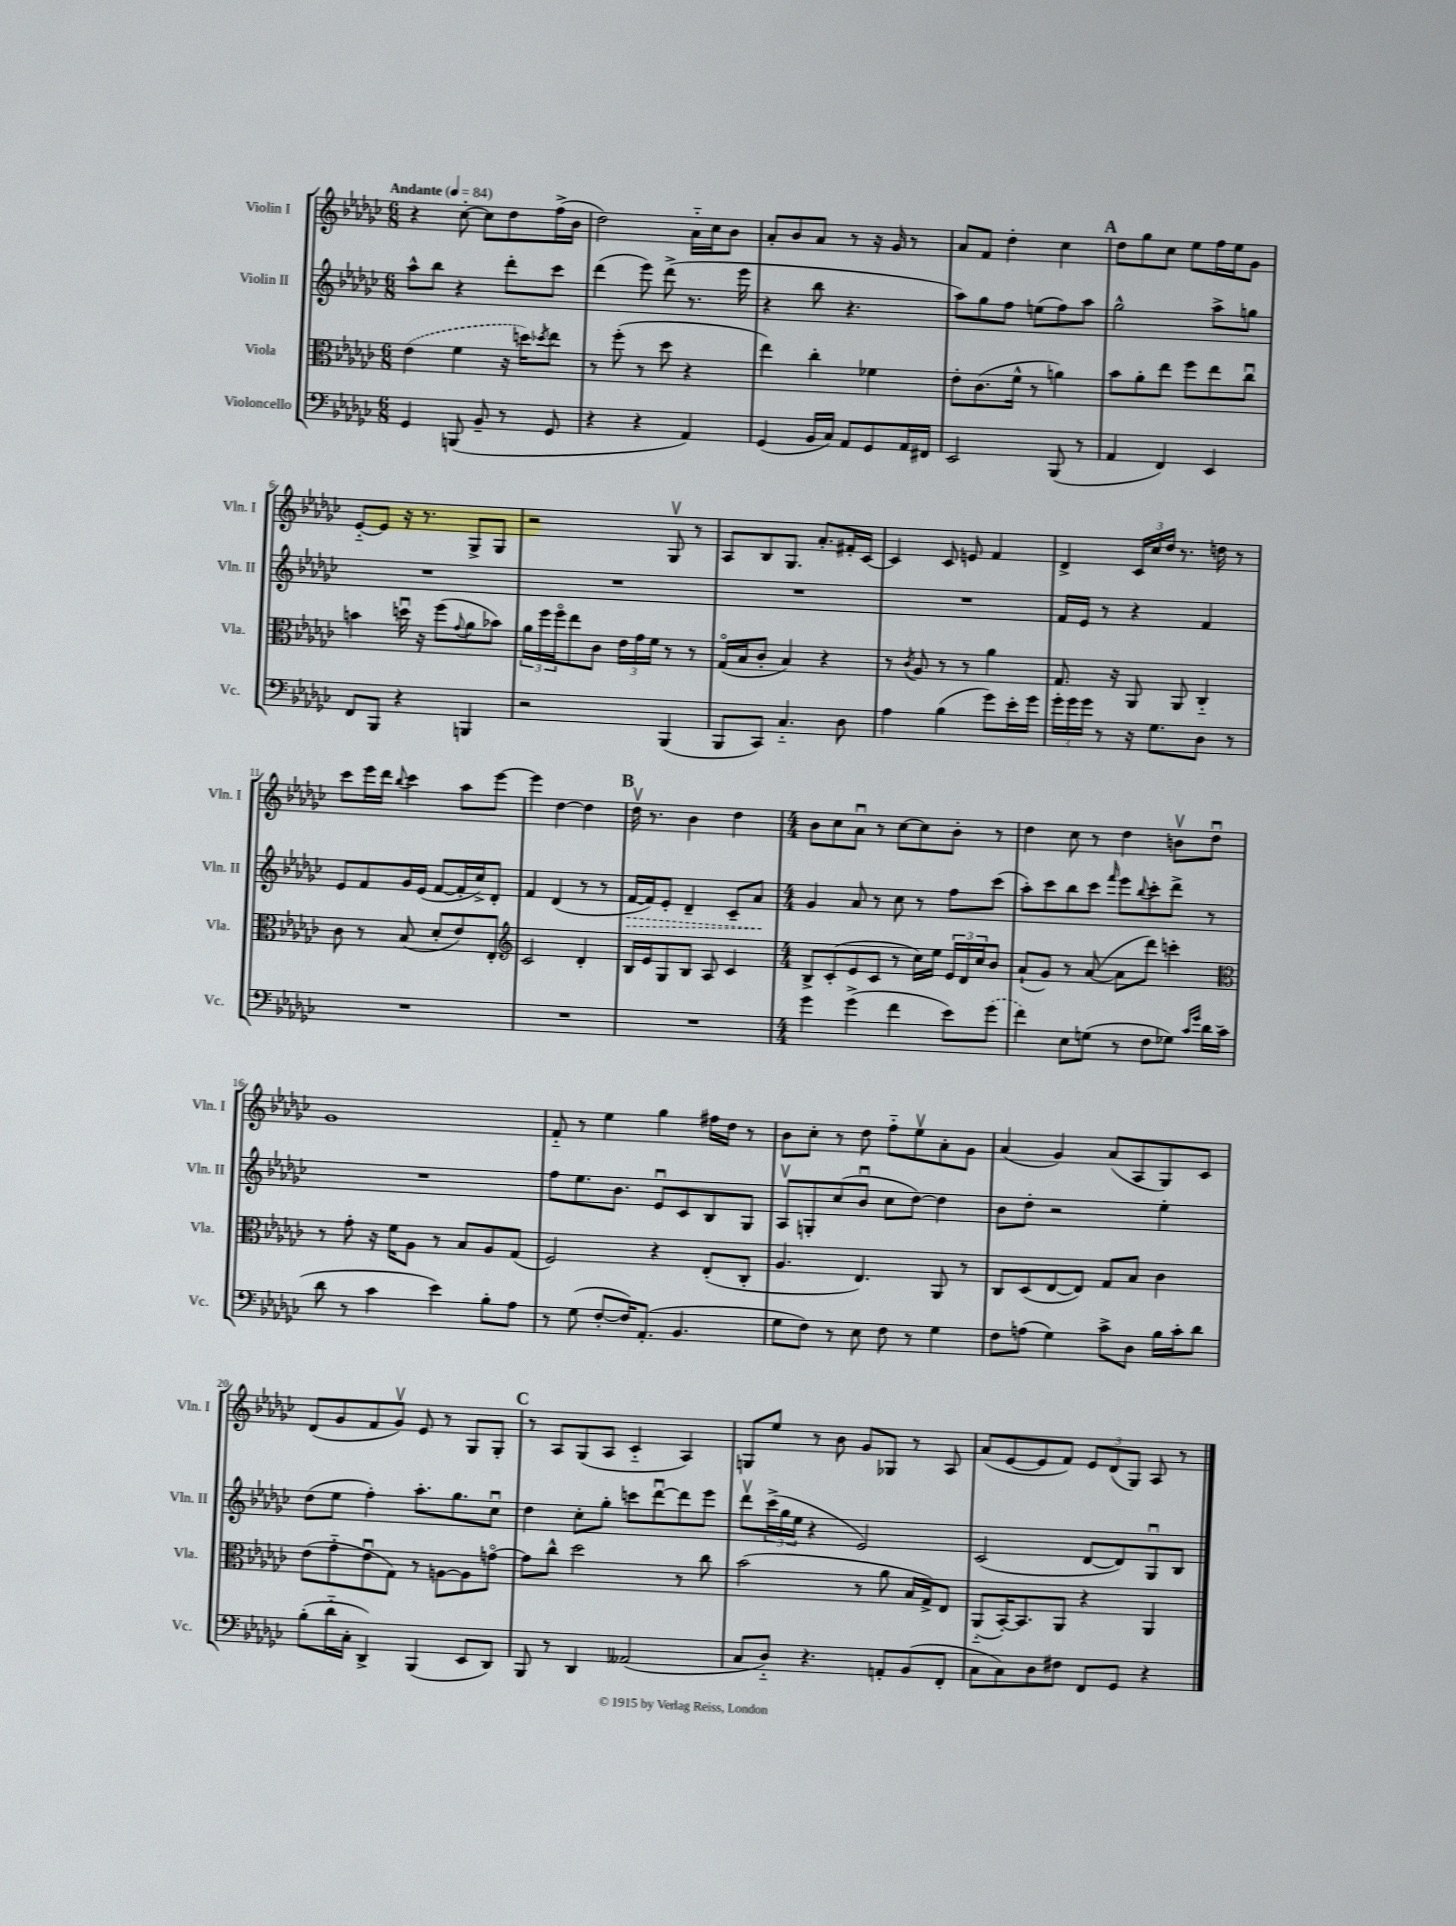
<<
\new StaffGroup <<
\new Staff = "s0" \with { instrumentName = "Violin I" shortInstrumentName = "Vln. I" } {
    \clef treble \key ges \major \numericTimeSignature \time 6/8 \tempo "Andante" 4 = 84
    r4 ces''8~-. ces''8 des''8 f''16->( bes'16 |
    des''2) aes'16-_ ces''16 bes'8 |
    aes'8-. bes'8 aes'8 r8 r16 ges'16 r8 |
    aes'8 f'8 des''4-. ces''4 |
    \mark \markup { \bold "A" } des''8 ges''8 ces''8 ees''8 f''16 ees''16 ges'8 |
    ees'8~-_ ees'8 r16 r8. ges8-> ges8 |
    r2 ges8\upbow r8 |
    aes8 bes8 ges8. aes'8.-. fis'16-. ces'16~ |
    ces'4 ces'8 e'8 f'4 |
    des'4-> \tuplet 3/2 { ces'16 ces''16 des''16 } r8. d''16 r8 |
    ces'''8 ees'''16 des'''16 \appoggiatura { bes''8 } ces'''4 aes''8 ees'''8~ |
    ees'''4 des''4~ des''4 |
    \mark \markup { \bold "B" } des''16\upbow r8. bes'4 des''4 |
    \numericTimeSignature \time 4/4 bes'8 ces''8 aes'8\downbow r8 ces''8~ ces''8 bes'8-. r8 |
    des''4 ces''8 r8 des''4 b'8\upbow des''8\downbow |
    ges'1 |
    f'8-_ r8 ees''4 ges''4 fis''16 des''16 r8 |
    bes'8 ces''8-. r8 des''8 f''8-_ ees''8\upbow aes'8-. ges'8 |
    aes'4( ges'4) aes'8( aes8 ges8) ces'8 |
    des'8( ges'8 f'8 ges'8\upbow) ees'8 r8 ges8 ges8-. |
    \mark \markup { \bold "C" } r8 aes8 ges8( aes8 ces'4-_ aes4) |
    g8 ees''8 r8 bes'8 ges'8 ges8 r8 aes8 |
    aes'8( ees'8~ ees'8 f'8) \tuplet 3/2 { ees'8 des'8( ges8) } aes8 r8 \bar "|." |
}
\new Staff = "s1" \with { instrumentName = "Violin II" shortInstrumentName = "Vln. II" } {
    \clef treble \key ges \major \numericTimeSignature \time 6/8
    aes''8-^ bes''8 r4 des'''8-. ces'''8 |
    des'''4( ees'''8) des'''8->( r8. ees'''16 |
    r4 bes''8 r4. |
    aes''8) ges''8 f''8 e''8( f''8) aes''8 |
    \mark \markup { \bold "A" } ges''2-^ aes''8-> g''8 |
    R2. |
    R2. |
    R2. |
    R2. |
    f'16 ees'16 r8 r4 f'4 |
    ees'8 f'8 ges'16 ees'16( f'8~ f'16-. ces''16->) des'8-. |
    f'4 des'4( r8 r8 |
    \mark \markup { \bold "B" } \once \override Hairpin.style = #'dashed-line f'16~\> f'16) ees'8-. des'4-- ces'8-- aes'8\! |
    \numericTimeSignature \time 4/4 ges'4 aes'8 r8 ces''8 r8 f''8 ces'''8( |
    aes''8-.) ces'''8 bes''8 ces'''8 \grace { f'''16 } ees'''8 \appoggiatura { bes''8 } ces'''8-. des'''8-> r8 |
    R1 |
    f''8 ees''8. bes'8. ees'8\downbow ces'8 bes8 ges8 |
    aes8\upbow g8-. ces''8( bes'8\downbow ces''8 des''8~) des''4 |
    bes'8 des''8-. r2 ees''4-. |
    des''8( ees''8 f''4-.) aes''8.-. ges''8. ces''8\downbow |
    \mark \markup { \bold "C" } des''4 ces''8-. ges''8-. c'''8 des'''8~\downbow des'''8 ees'''8 |
    des'''8\upbow \tuplet 3/2 { ces'''16->( ges''16 ees''16 } r4 ees'2) |
    ces'2( des'8~ des'8) ges8\downbow bes8 \bar "|." |
}
\new Staff = "s2" \with { instrumentName = "Viola" shortInstrumentName = "Vla." } {
    \clef alto \key ges \major \numericTimeSignature \time 6/8
    \once \slurDashed ees'4( f'4 r16 d''16) \acciaccatura { des''8 } ees''8 |
    r8 f''8-.( r8 des''8 r4 |
    ees''4) ces''4-. fes'4 |
    ees'8-. ces'8.( f'16-^ r8 a'4) |
    \mark \markup { \bold "A" } bes'8 aes'8-. ees''8 f''8 ees''8 ces''8\downbow |
    b'4 d''16\downbow r16 f''8( \appoggiatura { ges'8 } aes'8 bes'8) |
    \tuplet 3/2 { aes'16 f''16 f''16\flageolet } ees''8 ces'8 \tuplet 3/2 { ees'16 ges'16 f'16 } r8 r8 |
    ges16\flageolet( bes16 ces'8-. bes4) r4 |
    r8 \acciaccatura { ces'8 } aes8 r8 r8 aes'4 |
    ges8. r16 aes,8 aes,8 ces4-_ |
    ces'8 r8 bes8( des'8-. ees'8) ees8-. |
    \clef treble ces'2 des'4-. |
    \mark \markup { \bold "B" } bes16 ees'16 ges8 bes8 aes8 ces'4 |
    \numericTimeSignature \time 4/4 bes8-> ces'8-.( ees'8 ces'8 r8 ces''16) ees''16 \tuplet 3/2 { ees'16 des'16 ces''16 } bes'8 |
    aes'8-!( ges'8) r8 aes'8~( aes'8 des'''8) c'''4-. |
    \clef alto r8 ges'8-. r16 f'16 aes8 r8 bes8 aes8 ges8( |
    f2) r4 ees8-.( ces8-. |
    aes4. ees4.) aes,8 r8 |
    ces8 des8( ees8~ ees8) ges8 bes8 ces'4 |
    ees'8( ges'8-_ ees'8\downbow ges8) r8 a8~ a8 g'8~\flageolet |
    \mark \markup { \bold "C" } g'8 ces''8-^ des''2 r8 ces''8 |
    bes'2( r8 aes'8 bes16 ges16->) ees8 |
    aes,8-_( bes,16~-.) bes,8. aes,8 r4 aes,4 \bar "|." |
}
\new Staff = "s3" \with { instrumentName = "Violoncello" shortInstrumentName = "Vc." } {
    \clef bass \key ges \major \numericTimeSignature \time 6/8
    ges,4 b,,8( bes,8-- r8 ges,8 |
    r4 r4 aes,4) |
    ges,4( bes,16 ces16) aes,8 ges,8 aes,16 fis,16 |
    ees,2 bes,,8( r8 |
    \mark \markup { \bold "A" } aes,4 f,4) ees,4 |
    f,8 bes,,8 r4 b,,4 |
    r2 bes,,4( |
    bes,,8 ces,8) ces4.-_ des8 |
    aes4 bes4( ges'8) ees'16-. ges'16 |
    \tuplet 3/2 { ges'16-. ges'16 ges'16 } r8 r16 ges8. des8 r8 |
    R2. |
    R2. |
    \mark \markup { \bold "B" } R2. |
    \numericTimeSignature \time 4/4 ges'4 ges'4->( f'4 ees'8) \once \slurDashed ges'8( |
    f'4) ees8 g8( r8 f8 ges8) \grace { ces'16 ges'16 } des'16 ces'16( |
    des'8 r8 ces'4 ees'4) bes8-. aes8 |
    r8 ges8( f8~-. f16) aes,8.-.( bes,4. |
    ges8 f8) r8 ees8 f8 r8 ges4 |
    f8 a8( ges4) ces'8-> des8 bes16 ces'16-. des'8 |
    bes8-.( des'16-_ ces16-. des,4->) bes,,4( ees,8 des,8) |
    \mark \markup { \bold "C" } bes,,8 r8 des,4 aeses,2( |
    ces8 des8-_) r4. a,8-. bes,8( f,8-. |
    ces8 ces8) des8 fis8 f,8 ges,8 r4 \bar "|." |
}
>>
>>
